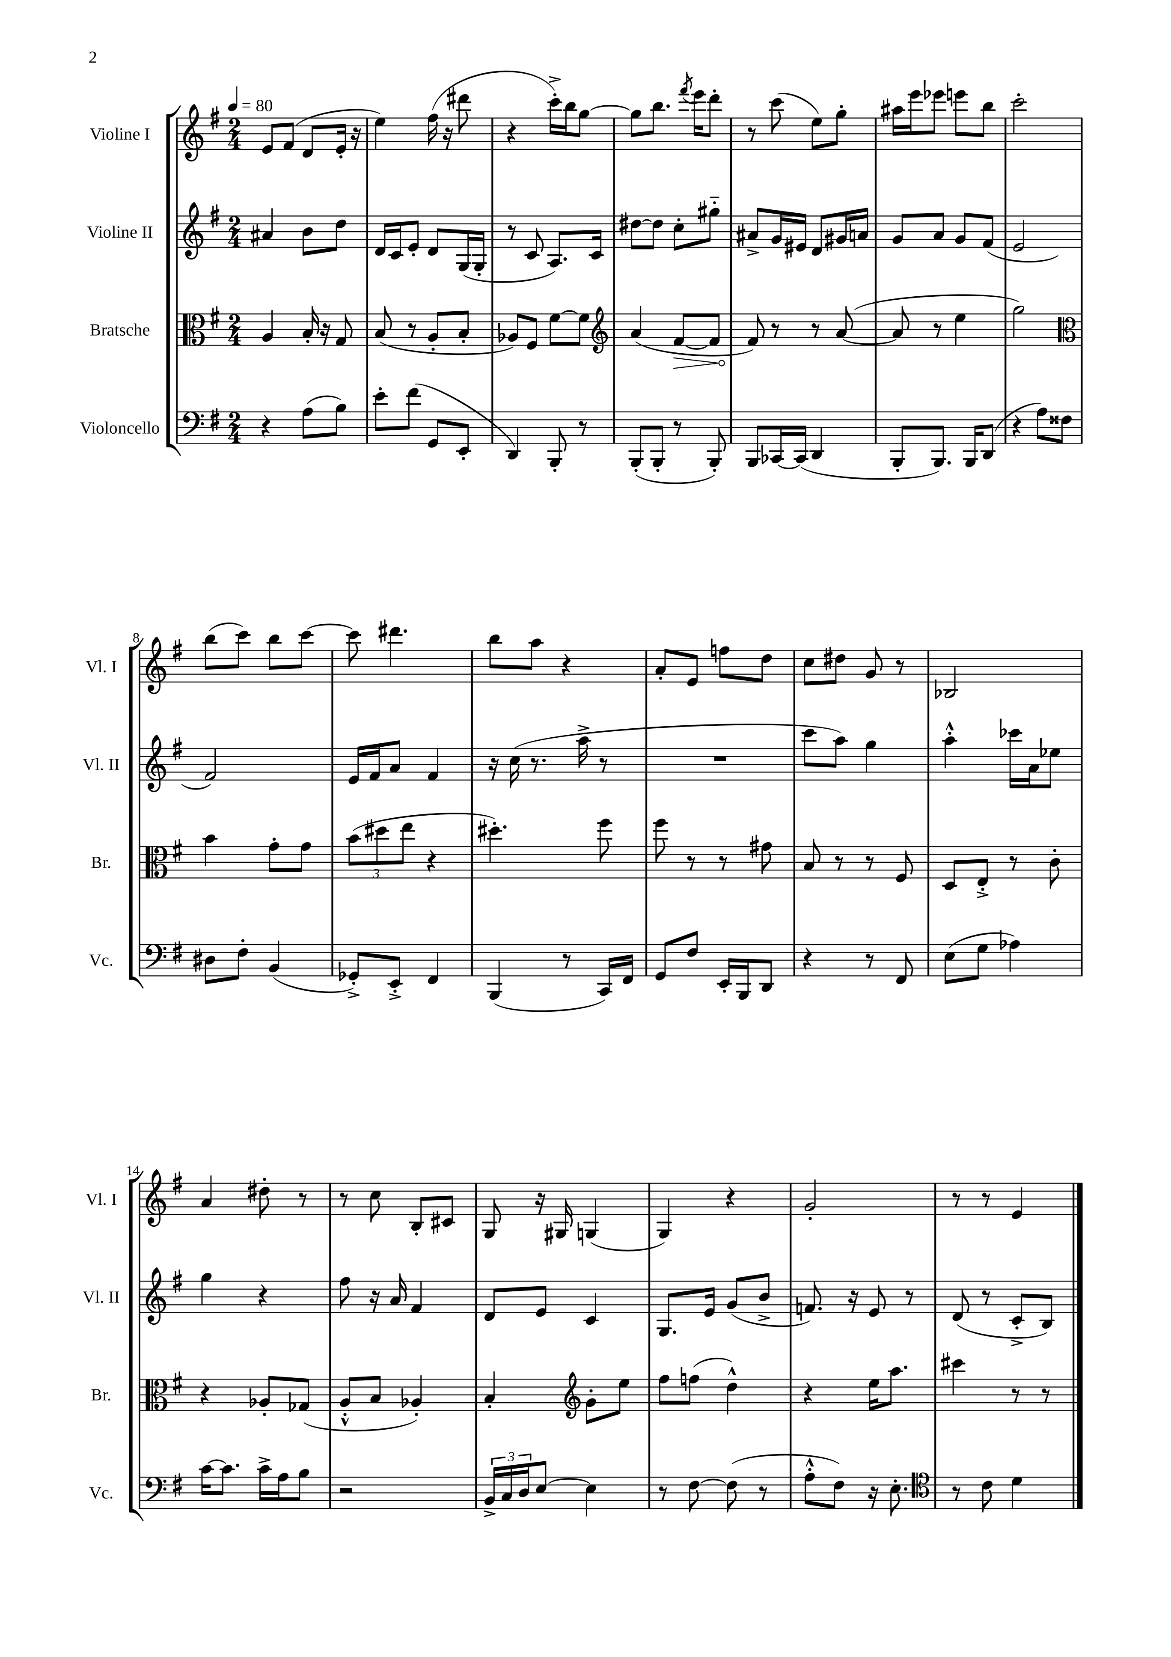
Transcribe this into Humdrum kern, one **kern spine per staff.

**kern	**kern	**kern	**kern
*staff4	*staff3	*staff2	*staff1
*clefF4	*clefC3	*clefG2	*clefG2
*k[f#]	*k[f#]	*k[f#]	*k[f#]
*M2/4	*M2/4	*M2/4	*M2/4
*MM80	*MM80	*MM80	*MM80
4r	4A/	4a#/	8e/L
.	.	.	(8f#/J
(8A\L	16B'/	8b\L	8d/L
.	16r	.	.
8B\J)	8G/	8dd\J	16e'/Jk
.	.	.	16r
=	=	=	=
8e'\L	(8B/	16d/LL	4ee\)
.	.	16c/J	.
(8f#\J	8r	8e'/J	.
8GG/L	8A'/L	8d/L	(16ff#\
.	.	.	16r
8EE'/J	8B'/J	(16G/L	8ddd#\
.	.	16G'/JJ	.
=	=	=	=
4DD/)	8A-/L)	8r	4r
.	8F#/J	8c/	.
8BBB'/	[8f#\L	8.A/L)	16ccc'^\LL)
.	.	.	16bb\J
8r	8f#\]J	.	[8gg\J
.	.	16c/Jk	.
=	=	=	=
*	*clefG2	*	*
(8BBB'/L	(4a/	[8dd#\L	8gg\]L
8BBB'/J	.	8dd#\]J	8.bb\J
8r	[8f#/L	8cc'\L	.
.	.	.	8qfff#/
.	.	.	16eee\LK
8BBB'/)	8f#/]J	8gg#'~\J	8ddd'\J
=	=	=	=
8BBB/L	8f#/)	8a#^/L	8r
[16CC-/L	8r	16g/L	(8ccc\
(16CC-/]JJ	.	16e#/JJ	.
4DD/	8r	8d/L	8ee\L)
.	([8a/	16g#/L	8gg'\J
.	.	16a/JJ	.
=	=	=	=
8BBB'/L	8a/]	8g/L	16aa#\LL
.	.	.	16eee\J
8.BBB/J)	8r	8a/J	8eee-\J
.	4ee\	8g/L	8eee\L
16BBB/LK	.	.	.
(8DD/J	.	(8f#/J	8bb\J
=	=	=	=
4r	2gg\)	2e/	2ccc'\
8A\L)	.	.	.
8F##\J	.	.	.
=	=	=	=
*	*clefC3	*	*
8D#\L	4b\	2f#/)	(8bb\L
8F#'\J	.	.	8ccc\J)
(4BB/	8g'\L	.	8bb\L
.	8g\J	.	[8ccc\J
=	=	=	=
8GG-'^/L)	(12b\L	16e/LL	8ccc\]
.	.	16f#/J	.
.	12dd#\	.	.
8EE'^/J	.	8a/J	4.ddd#\
.	12ee\J	.	.
4FF#/	4r	4f#/	.
=	=	=	=
(4BBB/	4.dd#'\)	16r	8bb\L
.	.	(16cc\	.
.	.	8.r	8aa\J
8r	.	.	4r
.	.	16aa^\	.
16CC/LL)	8ff#\	8r	.
16FF#/JJ	.	.	.
=	=	=	=
8GG/L	8ff#\	2r	8a'/L
8F#/J	8r	.	8e/J
16EE'/LL	8r	.	8ff\L
16BBB/J	.	.	.
8DD/J	8g#\	.	8dd\J
=	=	=	=
4r	8B/	8ccc\L	8cc\L
.	8r	8aa\J)	8dd#\J
8r	8r	4gg\	8g/
8FF#/	8F#/	.	8r
=	=	=	=
(8E\L	8D/L	4aa'^^\	2B-/
8G\J	8E'^/J	.	.
4A-\)	8r	16ccc-\LL	.
.	.	16a\J	.
.	8c'\	8ee-\J	.
=	=	=	=
[16c\LK	4r	4gg\	4a/
8.c\]J	.	.	.
16c^\LL	8A-'/L	4r	8dd#'\
16A\J	.	.	.
8B\J	(8G-/J	.	8r
=	=	=	=
2r	8A'^^/L	8ff#\	8r
.	8B/J	16r	8cc\
.	.	16a/	.
.	4A-'/)	4f#/	8B'/L
.	.	.	8c#/J
=	=	=	=
24BB^/LL	4B'/	8d/L	8G/
24C/	.	.	.
24D/J	.	.	.
[8E/J	.	8e/J	16r
.	.	.	16G#/
*	*clefG2	*	*
4E\]	8g'\L	4c/	(4G/
.	8ee\J	.	.
=	=	=	=
8r	8ff#\L	8.G/L	4G/)
[8F#\	(8ff\J	.	.
.	.	16e/Jk	.
(8F#\]	4dd^^\)	(8g/L	4r
8r	.	8b^/J	.
=	=	=	=
8A'^^\L	4r	8.f/)	2g'/
8F#\J)	.	.	.
.	.	16r	.
16r	16ee\LK	8e/	.
8.E'\	8.aa\J	.	.
.	.	8r	.
=	=	=	=
*clefC4	*	*	*
8r	4ccc#\	(8d/	8r
8c\	.	8r	8r
4d\	8r	8c'^/L	4e/
.	8r	8B/J)	.
==	==	==	==
*-	*-	*-	*-
